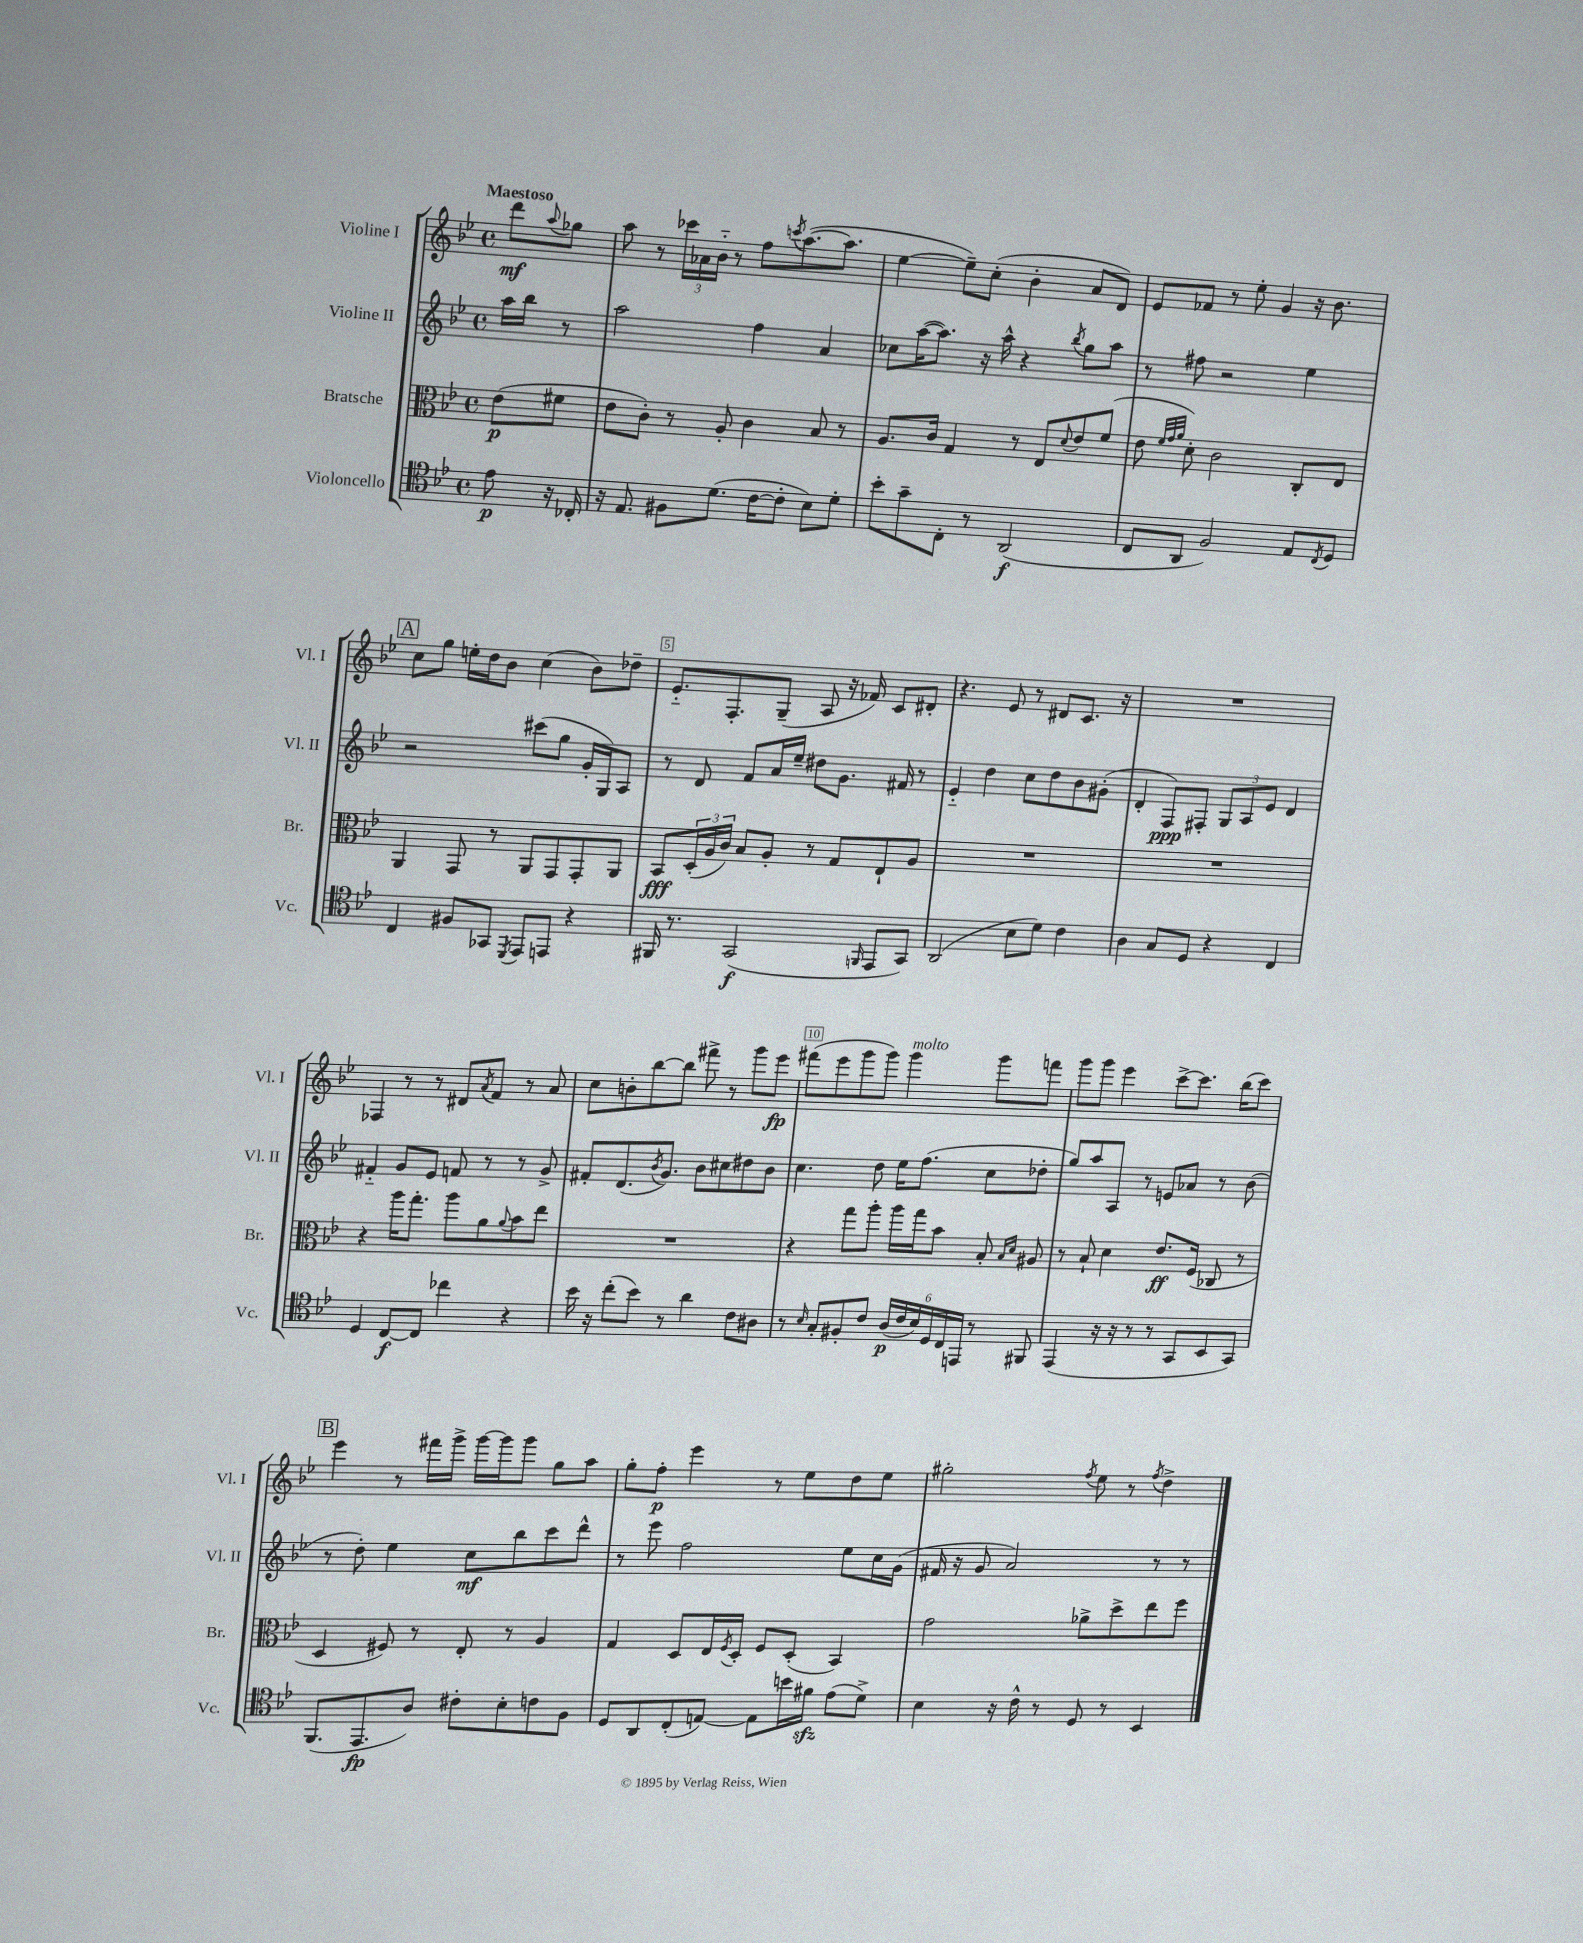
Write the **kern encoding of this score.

**kern	**dynam	**kern	**dynam	**kern	**dynam	**kern	**dynam
*part4	*part4	*part3	*part3	*part2	*part2	*part1	*part1
*staff4	*staff4	*staff3	*staff3	*staff2	*staff2	*staff1	*staff1
*I"Violoncello	*	*I"Bratsche	*	*I"Violine II	*	*I"Violine I	*
*I'Vc.	*	*I'Br.	*	*I'Vl. II	*	*I'Vl. I	*
*clefC4	*	*clefC3	*	*clefG2	*	*clefG2	*
*k[b-e-]	*	*k[b-e-]	*	*k[b-e-]	*	*k[b-e-]	*
*M4/4	*	*M4/4	*	*M4/4	*	*M4/4	*
*met(c)	*	*met(c)	*	*met(c)	*	*met(c)	*
=	=	=	=	=	=	=	=
!	!	!	!	!	!	!LO:TX:a:B:t=Maestoso	!
8e-\	p	(8e-\L	p	16aa\LL	.	8ddd\L	mf
.	.	.	.	16bb-\JJ	.	.	.
.	.	.	.	.	.	8qqaa/	.
16r	.	8f#X\J	.	8r	.	8gg-X\J	.
16C-X'/	.	.	.	.	.	.	.
=1	=1	=1	=1	=1	=1	=1	=1
16r	.	8e-\L	.	2aa\	.	8aa\	.
8.E-/	.	.	.	.	.	.	.
.	.	8c'\J)	.	.	.	8r	.
8F#X\L	.	8r	.	.	.	24ccc-X\LL	.
.	.	.	.	.	.	24a-X\	.
.	.	.	.	.	.	24b-\JJ	.
(8.d\J	.	8A'/	.	.	.	8r	.
.	.	4c\	.	4ff\	.	8ff\L	.
[16c\KL	.	.	.	.	.	.	.
.	.	.	.	.	.	8qcccn/	.
8c'\J]	.	.	.	.	.	([8.aa\	.
8B-\L)	.	8B-/	.	4a/	.	.	.
.	.	.	.	.	.	8.aa\J]	.
8d'\J	.	8r	.	.	.	.	.
=2	=2	=2	=2	=2	=2	=2	=2
8b-'\L	.	8.A/L	.	8cc-X\L	.	[4ee-\	.
8g~\	.	.	.	([16aa\K	.	.	.
.	.	16c/Jk	.	8.aa\J])	.	.	.
8C'\J	.	4G/	.	.	.	8ee-~\L])	.
8r	.	.	.	16r	.	(8cc'\J	.
.	.	.	.	16aa^^\	.	.	.
(2AA/	f	8r	.	4r	.	4b-'\	.
.	.	8E-/L	.	.	.	.	.
.	.	8qqd/	.	8qbb-/	.	.	.
.	.	8e-/	.	8gg\L	.	8a/L	.
.	.	(8f/J	.	8aa\J	.	8d/J)	.
=3	=3	=3	=3	=3	=3	=3	=3
8C/L	.	8e-\	.	8r	.	8e-/L	.
.	.	32qqf/LLL	.	.	.	.	.
.	.	32qqg/	.	.	.	.	.
.	.	32qqa/JJJ	.	.	.	.	.
8AA/J	.	8d'\)	.	8ff#X\	.	8f-X/J	.
2F/)	.	2c\	.	2r	.	8r	.
.	.	.	.	.	.	8ee-'\	.
.	.	.	.	.	.	4g/	.
8E-/L	.	8C'/L	.	4ee-\	.	16r	.
.	.	.	.	.	.	8.b-\	.
8qC/	.	.	.	.	.	.	.
8D/J	.	8E-/J	.	.	.	.	.
!!LO:LB:g=z
!!LO:REH:place=s1:t=A
=4	=4	=4	=4	=4	=4	=4	=4
4C/	.	4AA/	.	2r	.	8cc\L	.
.	.	.	.	.	.	8gg\J	.
8F#X/L	.	8GG/	.	.	.	16een'\LL	.
.	.	.	.	.	.	16dd\J	.
8GG-X/J	.	8r	.	.	.	8b-\J	.
8qDD/	.	.	.	.	.	.	.
8EE-/L	.	8AA/L	.	(8ccc#X\L	.	(4cc\	.
8EEn/J	.	8GG/	.	8gg\J	.	.	.
4r	.	8GG'/	.	16g'/LL	.	8b-\L)	.
.	.	.	.	16G/J)	.	.	.
.	.	8AA/J	.	8A/J	.	8dd-X~\J	.
=5	=5	=5	=5	=5	=5	=5	=5
16FF#X/	.	8BB-/L	fff	8r	.	8.e-/L	.
8.r	.	.	.	.	.	.	.
.	.	(24D'/L	.	8d/	.	.	.
.	.	24A/	.	.	.	.	.
.	.	.	.	.	.	8.F'/	.
.	.	24c/JJ)	.	.	.	.	.
(2GG/	f	8B-/L	.	8f/L	.	.	.
.	.	8A'/J	.	16a/L	.	(8G~/J	.
.	.	.	.	16ee-~/JJ	.	.	.
.	.	8r	.	8dd#X\L	.	8A/	.
.	.	8G/L	.	8.g\J	.	16r	.
.	.	.	.	.	.	16f-X/)	.
16qqFFn/	.	.	.	.	.	.	.
8EE-/L	.	8E-`/	.	.	.	8c/L	.
.	.	.	.	16f#X/	.	.	.
8GG/J)	.	8A/J	.	8r	.	8d#X'/J	.
=6	=6	=6	=6	=6	=6	=6	=6
(2AA/	.	1r	.	4e-/	.	4.r	.
.	.	.	.	4dd\	.	.	.
.	.	.	.	.	.	8e-/	.
8B-\L	.	.	.	8cc\L	.	8r	.
8d\J)	.	.	.	8dd\	.	8d#X/L	.
4c\	.	.	.	8b-\	.	8.c/J	.
.	.	.	.	(8g#X'\J	.	.	.
.	.	.	.	.	.	16r	.
=7	=7	=7	=7	=7	=7	=7	=7
4A\	.	1r	.	4d'/	.	1r	.
8G/L	.	.	.	8F/L)	ppp	.	.
8D/J	.	.	.	8F#X'/J	.	.	.
4r	.	.	.	12G/L	.	.	.
.	.	.	.	12A/	.	.	.
.	.	.	.	12e-/J	.	.	.
4C/	.	.	.	4d/	.	.	.
!!LO:LB:g=z
=8	=8	=8	=8	=8	=8	=8	=8
4D/	.	4r	.	4f#X/	.	4F-X/	.
[8C/L	f	16aa\KL	.	8g/L	.	8r	.
.	.	8.gg'\J	.	.	.	.	.
8C/J]	.	.	.	8e-/J	.	8r	.
4cc-X\	.	8aa\L	.	8fn/	.	8d#X/L	.
.	.	.	.	.	.	8qa/	.
.	.	8a\	.	8r	.	8f/J	.
.	.	8qqa/	.	.	.	.	.
4r	.	8b-\	.	8r	.	8r	.
.	.	8ee-\J	.	8g^/	.	8a/	.
=9	=9	=9	=9	=9	=9	=9	=9
16b-\	.	1r	.	8f#X'/L	.	8cc\L	.
16r	.	.	.	.	.	.	.
(8cc'\L	.	.	.	(8.d/	.	8bn'\	.
8b-\J)	.	.	.	.	.	[8bb-\	.
.	.	.	.	8qb-/	.	.	.
.	.	.	.	8.g/J)	.	.	.
8r	.	.	.	.	.	8bb-\J]	.
4a\	.	.	.	8b-\L	.	8fff#X^\	.
.	.	.	.	8cc#X\	.	8r	.
8c\L	.	.	.	8dd#X\	.	8ggg\L	.
8A#X\J	.	.	.	8b-\J	.	8eee-\J	fp
=10	=10	=10	=10	=10	=10	=10	=10
8r	.	4r	.	4.cc\	.	(8fff#X\L	.
16qqB-/	.	.	.	.	.	.	.
8G'/L	.	.	.	.	.	8eee-\	.
8F#X'/	.	8gg\L	.	.	.	8ggg\	.
8c/J	.	8aa'\J	.	8dd\	.	8ggg\J)	.
!	!	!	!	!	!	!LO:TX:a:i:t=molto	!
(24A/LL	p	16aa\LL	.	16ee-\KL	.	4ggg\	.
24c/	.	.	.	.	.	.	.
.	.	16gg\J	.	(8.ff\J	.	.	.
24B-/)	.	.	.	.	.	.	.
24D/	.	8b-\J	.	.	.	.	.
24C/	.	.	.	.	.	.	.
24EEn/JJ	.	.	.	.	.	.	.
8r	.	8B-'/	.	8cc\L	.	8ggg\L	.
.	.	16qqB-/LL	.	.	.	.	.
.	.	16qqd/JJ	.	.	.	.	.
8FF#X/	.	8A#X/	.	8dd-X'\J	.	8fffn\J	.
=11	=11	=11	=11	=11	=11	=11	=11
(4EE-/	.	8r	.	8gg/L)	.	8ggg\L	.
.	.	8B-`/	.	8aa/	.	8ggg\J	.
16r	.	4d\	.	8A/J	.	4eee-\	.
16r	.	.	.	.	.	.	.
8r	.	.	.	8r	.	.	.
8r	.	8.e-/L	ff	8en/L	.	[8ccc^\L	.
8GG/L	.	.	.	8a-X/J	.	8.ccc\J]	.
.	.	(16F/Jk	.	.	.	.	.
8BB-/	.	8C-X/	.	8r	.	.	.
.	.	.	.	.	.	(16bb-\KL	.
8GG/J)	.	8r	.	(8b-\	.	8ccc\J)	.
!!LO:LB:g=z
!!LO:REH:place=s1:t=B
=12	=12	=12	=12	=12	=12	=12	=12
(8.FF/L	.	4D/	.	8r	.	4eee-\	.
.	.	.	.	8dd'\)	.	.	.
8.EE-/	fp	.	.	.	.	.	.
.	.	8F#X/)	.	4ee-\	.	8r	.
8A/J)	.	8r	.	.	.	16fff#X\LL	.
.	.	.	.	.	.	16ggg^\JJ	.
8c#X'\L	.	8E-'/	.	8cc\L	mf	[16ggg\LL	.
.	.	.	.	.	.	16ggg\J]	.
8B-'\	.	8r	.	8bb-\	.	8ggg\J	.
8cn\	.	4A/	.	8ccc\	.	8gg\L	.
8F\J	.	.	.	8ddd^^\J	.	8aa\J	.
=13	=13	=13	=13	=13	=13	=13	=13
8D/L	.	4G/	.	8r	.	8gg'\L	.
8AA/	.	.	.	8eee-\	.	8ff'\J	p
(8C'/	.	8D/L	.	2ff\	.	4eee-\	.
[8En/J)	.	16E-/L	.	.	.	.	.
.	.	8qF/	.	.	.	.	.
.	.	16D'/JJ	.	.	.	.	.
8E\L]	.	8F/L	.	.	.	8r	.
16bn\L	.	(8D'/J	.	.	.	8ee-\L	.
16f#Xzz\JJ	.	.	.	.	.	.	.
(8e-\L	.	4BB-/)	.	8ee-\L	.	8dd\	.
8d^\J)	.	.	.	16cc\L	.	8ee-\J	.
.	.	.	.	(16g\JJ	.	.	.
=14	=14	=14	=14	=14	=14	=14	=14
4B-\	.	2g\	.	16f#X/	.	2gg#X'\	.
.	.	.	.	16r	.	.	.
.	.	.	.	8g/	.	.	.
16r	.	.	.	2a/)	.	.	.
16c^^\	.	.	.	.	.	.	.
8r	.	.	.	.	.	.	.
.	.	.	.	.	.	8qff/	.
8D/	.	8a-X^\L	.	.	.	8ee-\	.
8r	.	8dd^\	.	.	.	8r	.
.	.	.	.	.	.	8qff/	.
4BB-/	.	8ee-\	.	8r	.	4dd^\	.
.	.	8ff\J	.	8r	.	.	.
==	==	==	==	==	==	==	==
*-	*-	*-	*-	*-	*-	*-	*-
